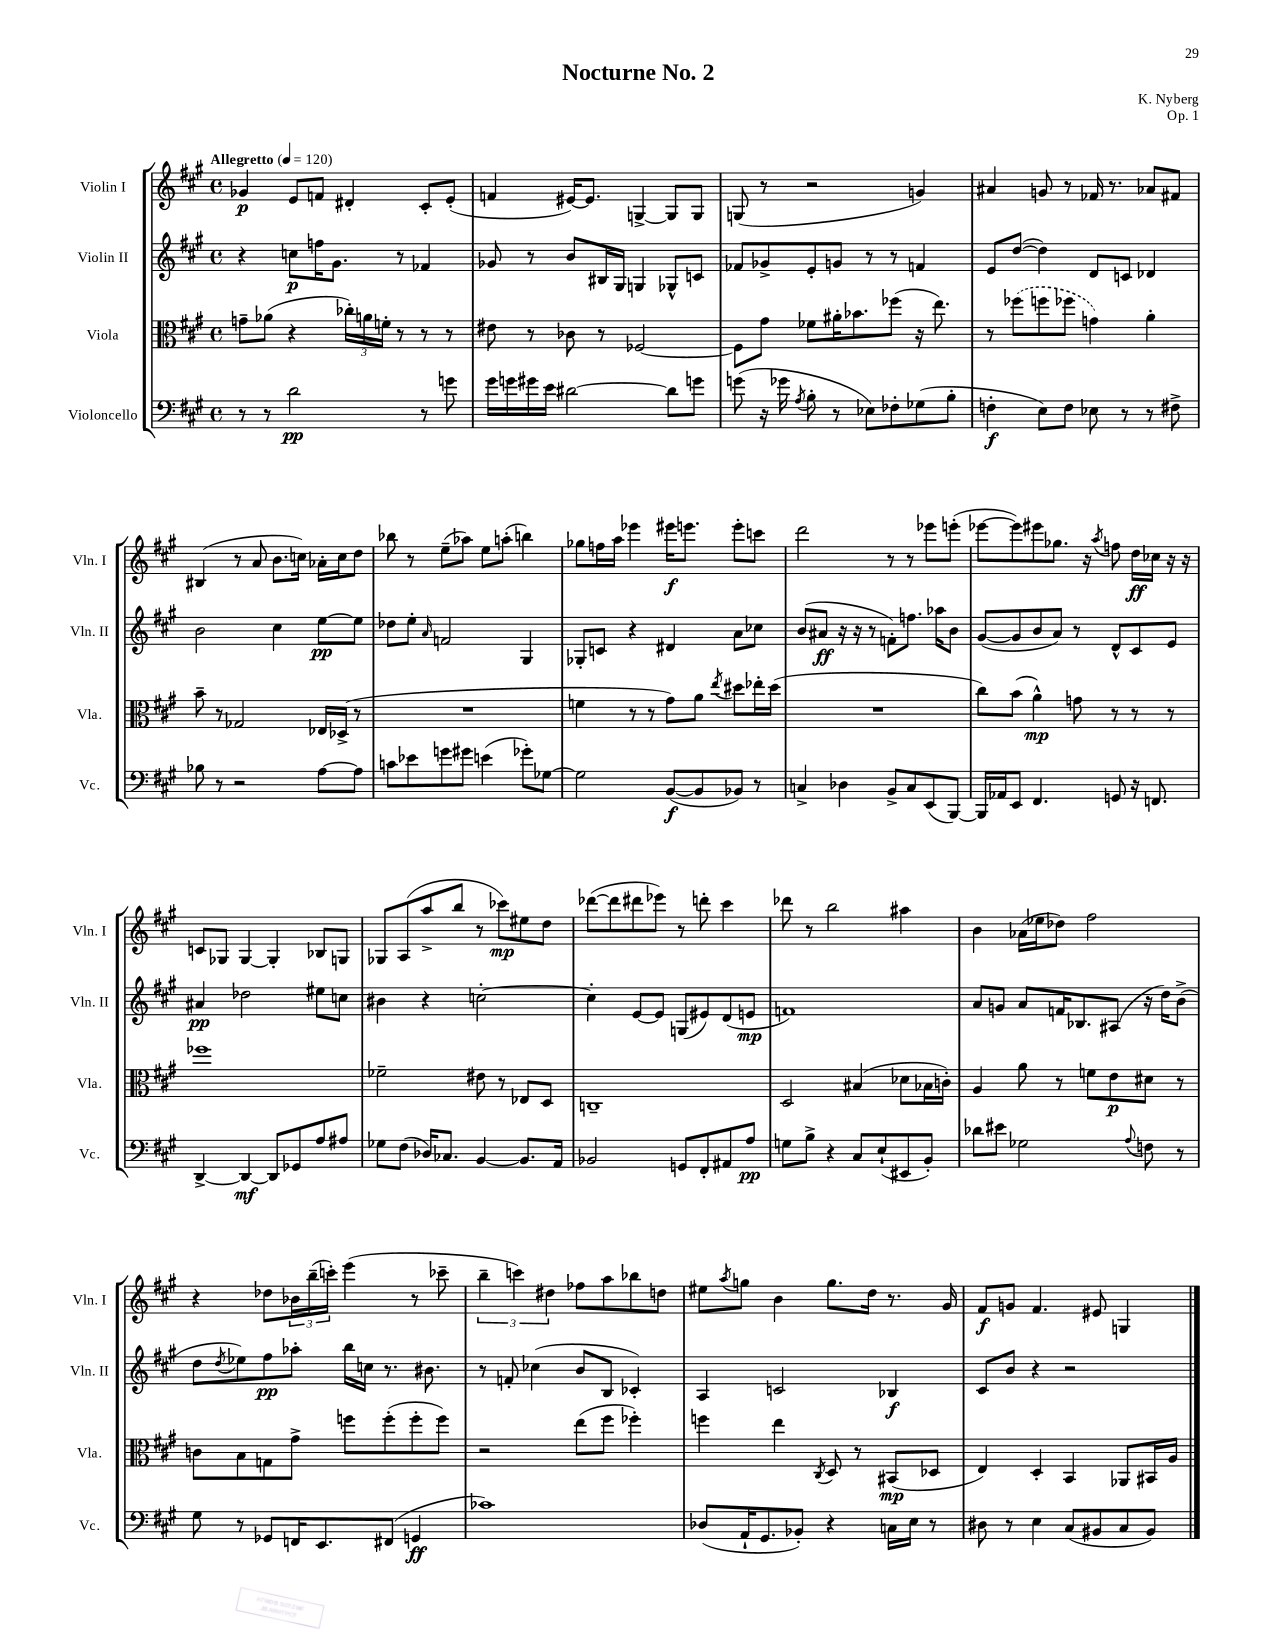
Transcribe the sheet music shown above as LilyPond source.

\header { title = "Nocturne No. 2" composer = "K. Nyberg" opus = "Op. 1" }
<<
\new StaffGroup <<
\new Staff = "s0" \with { instrumentName = "Violin I" shortInstrumentName = "Vln. I" } {
    \clef treble \key a \major \defaultTimeSignature \time 4/4 \tempo "Allegretto" 4 = 120
    ges'4\p e'8 f'8 dis'4-. cis'8-. e'8-.( |
    f'4 eis'16~) eis'8. g4~-> g8 g8 |
    g8( r8 r2 g'4) |
    ais'4 g'8 r8 fes'16 r8. aes'8 fis'8 |
    bis4( r8 a'8 b'8. c''16) aes'16-. c''16 d''8 |
    bes''8 r8 e''8--( aes''8) e''8 a''8-.( b''4) |
    ges''8 f''16 a''16 ees'''4 eis'''16\f e'''8. e'''8-. c'''8 |
    d'''2 r8 r8 ees'''8 e'''8-.( |
    ees'''8~ ees'''8) eis'''8 ges''8. r16 \acciaccatura { a''8 } f''8 d''16\ff ces''16 r16 r16 |
    c'8 ges8 ges4~ ges4-. bes8 g8 |
    ges8 a8( a''8-> b''8 r8 ces'''8\mp) eis''8 d''8 |
    des'''8~( des'''8 dis'''8 ees'''8) r8 d'''8-. cis'''4 |
    des'''8 r8 b''2 ais''4 |
    b'4 aes'16( ees''16 des''8) fis''2 |
    r4 des''8 \tuplet 3/2 { bes'16 b''16--( c'''16-.) } e'''4( r8 ces'''8-- |
    \tuplet 3/2 { b''4-- c'''4) dis''4 } fes''8 a''8 bes''8 d''8 |
    eis''8 \acciaccatura { a''8 } g''8 b'4 g''8. d''16 r8. gis'16 |
    fis'8\f g'8 fis'4. eis'8 g4 \bar "|." |
}
\new Staff = "s1" \with { instrumentName = "Violin II" shortInstrumentName = "Vln. II" } {
    \clef treble \key a \major \defaultTimeSignature \time 4/4
    r4 c''8\p f''16 gis'8. r8 fes'4 |
    ges'8 r8 b'8 bis16 gis16 g4 ges8-^ c'8 |
    fes'8 ges'8-> e'8-. g'8 r8 r8 f'4 |
    e'8 d''8~( d''4) d'8 c'8 des'4 |
    b'2 cis''4 e''8~\pp e''8 |
    des''8 e''8-. \grace { a'16 } f'2 gis4 |
    ges8-. c'8 r4 dis'4 a'8 ces''8 |
    b'8( ais'8\ff r16 r16 r8 f'8-.) f''8. aes''16 b'8 |
    gis'8~( gis'8 b'8 a'8) r8 d'8-^ cis'8 e'8 |
    ais'4\pp des''2 eis''8 c''8 |
    bis'4 r4 c''2~-. |
    c''4-. e'8~ e'8 g8( eis'8) d'8( e'8\mp |
    f'1) |
    a'8 g'8 a'8 f'16 bes8. ais8( r16 d''16) b'8->( |
    d''8 \acciaccatura { d''8 } ees''8) fis''8\pp aes''8-. b''16 c''16 r8. bis'8. |
    r8 f'8-. ces''4( b'8 b8 ces'4-.) |
    a4 c'2 bes4\f |
    cis'8 b'8 r4 r2 \bar "|." |
}
\new Staff = "s2" \with { instrumentName = "Viola" shortInstrumentName = "Vla." } {
    \clef alto \key a \major \defaultTimeSignature \time 4/4
    g'8-- aes'8( r4 \tuplet 3/2 { ces''16-.) a'16 f'16-. } r8 r8 r8 |
    eis'8 r8 ces'8 r8 fes2~ |
    fes8 gis'8 fes'8 ais'16-. bes'8. fes''8( r16 e''8.) |
    r8 \once \slurDashed fes''8( f''8 fes''8 g'4) a'4-. |
    b'8-- r8 ges2 ees16 des16->( r8 |
    R1 |
    f'4 r8 r8 gis'8) a'8 \acciaccatura { e''8 } dis''8 ees''16-. dis''16( |
    R1 |
    cis''8) b'8( a'4-^\mp) g'8 r8 r8 r8 |
    fes''1 |
    fes'2-- eis'8 r8 ees8 d8 |
    c1-- |
    d2 bis4( des'8 bes16 c'16-.) |
    a4 a'8 r8 f'8 e'8\p dis'8 r8 |
    c'8 b8 g8 gis'8-> f''8 f''8-.( f''8-. f''8) |
    r2 e''8( fis''8 fes''4-.) |
    f''4 e''4 \acciaccatura { cis8 } d8 r8 bis,8\mp( des8 |
    e4) d4-. b,4 aes,8 bis,16 a16 \bar "|." |
}
\new Staff = "s3" \with { instrumentName = "Violoncello" shortInstrumentName = "Vc." } {
    \clef bass \key a \major \defaultTimeSignature \time 4/4
    r8 r8 d'2\pp r8 g'8 |
    gis'16 g'16 gis'16 e'16 dis'2~ dis'8 g'8 |
    g'8( r16 ges'16 \acciaccatura { a8 } b8-. r8 ees8) fes8-. ges8( b8-. |
    f4-.\f e8) f8 ees8 r8 r8 fis8-> |
    bes8 r8 r2 a8~ a8 |
    c'8 ees'8 g'8 gis'8 e'4( ges'8-.) ges8~ |
    ges2 b,8~\f( b,8 bes,8) r8 |
    c4-> des4 b,8-> c8 e,8( b,,8~) |
    b,,16 aes,16 e,8 fis,4. g,8 r16 f,8. |
    d,4~-> d,4~\mf d,8 ges,8 a8 ais8 |
    ges8 fis8( des16) ces8. b,4~ b,8. a,16 |
    bes,2 g,8 fis,8-. ais,8 a8\pp |
    g8 b8-> r4 cis8 e8-!( eis,8 b,8-.) |
    des'8 eis'8 ges2 \appoggiatura { a8 } f8 r8 |
    gis8 r8 ges,8 f,16 e,8. fis,8( g,4\ff |
    ces'1) |
    des8( a,16-! gis,8. bes,8-.) r4 c16 e16 r8 |
    dis8 r8 e4 cis8( bis,8 cis8 bis,8) \bar "|." |
}
>>
>>
\layout { \context { \Score \remove "Bar_number_engraver" } }
